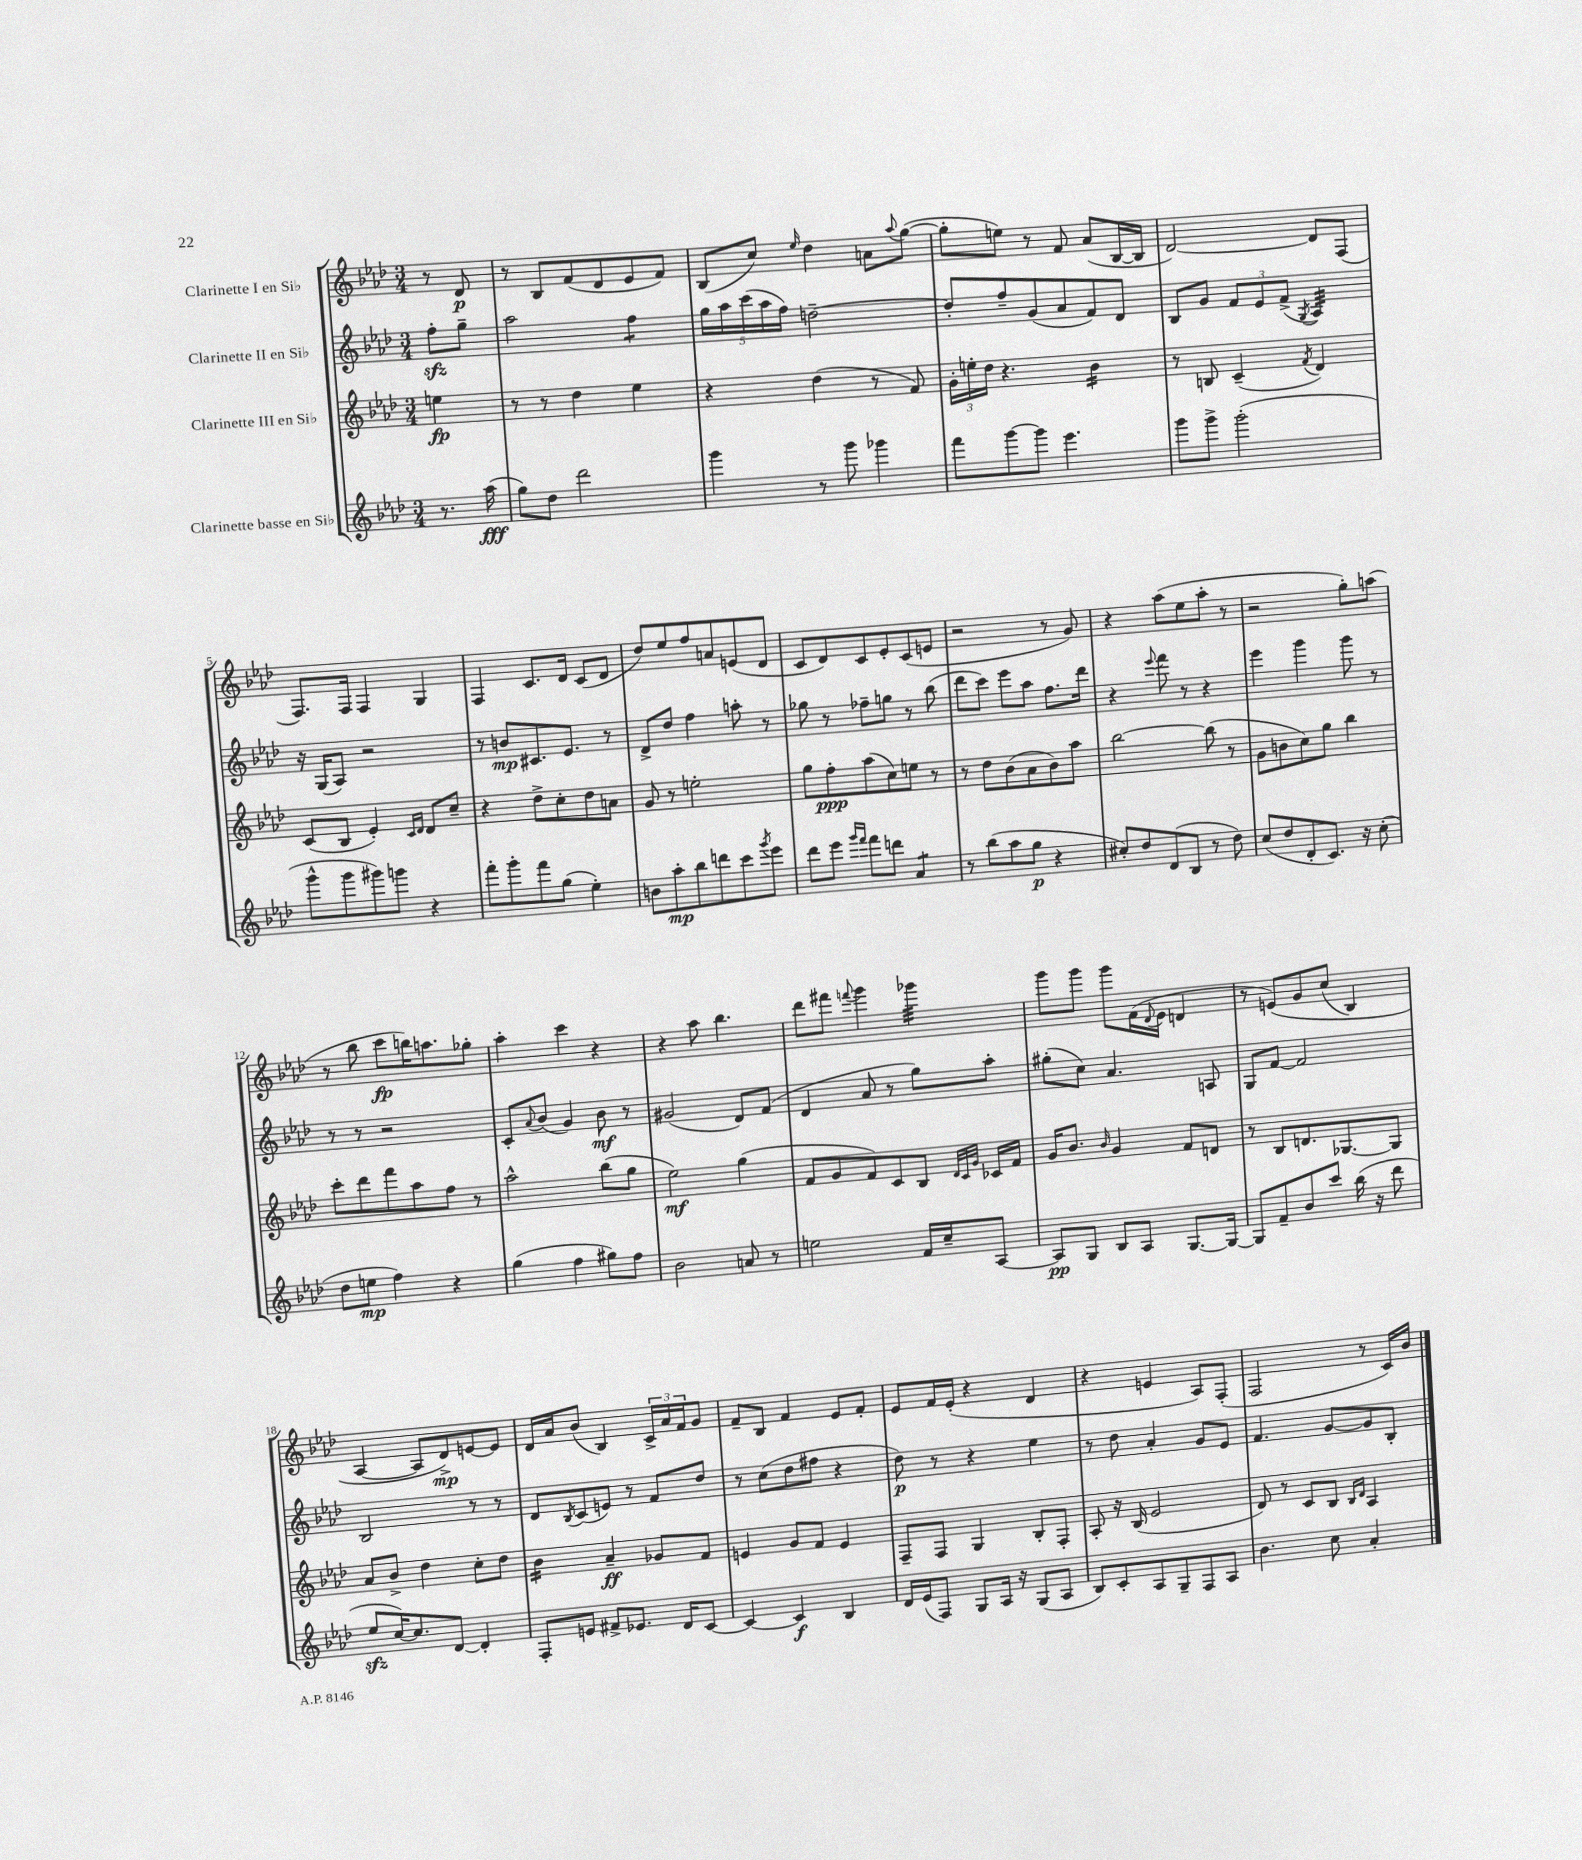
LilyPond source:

<<
\new StaffGroup <<
\new Staff = "s0" \with { instrumentName = "Clarinette I en Sib" } {
    \clef treble \key aes \major \numericTimeSignature \time 3/4 \partial 4
    r8 des'8\p |
    r8 bes8 f'8( des'8 ees'8 f'8) |
    bes8( c''8) \grace { ees''16 } des''4 a'8 \appoggiatura { aes''8 } g''8~( |
    g''8-. e''8) r8 f'8 aes'8( bes16~ bes16 |
    des'2~) des'8 f8( |
    f8.) f16 f4 g4 |
    f4 c'8. des'16 c'8( des'8 |
    des''8) ees''8 f''8 a'8 e'8( des'8 |
    c'8 des'8) c'8 ees'8-. c'8( e'8 |
    r2 r8 g'8) |
    r4 aes''8( ees''8 aes''8-. r8 |
    r2 g''8-.) a''8( |
    r8 bes''8 c'''8\fp b''16) a''8. ges''8-. |
    aes''4-. c'''4 r4 |
    r4 aes''8 bes''4. |
    des'''8 fis'''8 \appoggiatura { f'''8 } g'''4 ges'''4:32 |
    g'''8 g'''8 g'''8 f'16( \appoggiatura { des'8 } ees'16 d'4 |
    r8 e'8)\( g'8 c''8( bes4) |
    aes4~ aes8 des'8->\mp\) e'8~ e'8 |
    des'16 aes'16 bes'8( bes4) \tuplet 3/2 { c'16-> aes'16 f'16 } g'8 |
    f'8-- bes8 f'4 ees'8 f'8-. |
    ees'8 f'16 ees'16-.( r4 des'4 |
    r4 e'4 aes8) f8-.( |
    f2 r8 c'16) bes'16 \bar "|." |
}
\new Staff = "s1" \with { instrumentName = "Clarinette II en Sib" } {
    \clef treble \key aes \major \numericTimeSignature \time 3/4 \partial 4
    f''8-.\sfz g''8-- |
    aes''2 f''4:8 |
    \tuplet 5/4 { g''16 aes''16 c'''16( aes''16 f''16) } d''2~-- |
    d''8-. f''8-- g'8( aes'8 f'8) des'8 |
    bes8 g'8 \tuplet 3/2 { f'8 ees'8 f'8->( } \acciaccatura { g8 } aes4:32) |
    r16 g16( aes8) r2 |
    r8 b'8\mp cis'8. ees'8. r8 |
    des'8-> des''8 f''4 a''8-. r8 |
    ges''8 r8 fes''8-- g''8 r8 bes''8( |
    des'''8 c'''8) ees'''8 aes''8 f''8. des'''16 |
    r4 \appoggiatura { ees'''8 } f'''8 r8 r4 |
    ees'''4 g'''4 g'''8 r8 |
    r8 r8 r2 |
    c'8-. \appoggiatura { aes'8 } bes'8( g'4) bes'8\mf r8 |
    gis'2( des'8) f'8( |
    des'4 aes'8 r8 g''8) aes''8-. |
    gis''8-.( c''8) aes'4. a8 |
    g8 f'8~ f'2 |
    bes2 r8 r8 |
    des'8 \acciaccatura { bes8 } c'8( e'8) r8 f'8 des''8 |
    r8 c''8( des''8 fis''8 r4 |
    des''8\p) r8 r4 ees''4 |
    r8 des''8 aes'4-. g'8 ees'8 |
    f'4. g'8~ g'8 bes8-. \bar "|." |
}
\new Staff = "s2" \with { instrumentName = "Clarinette III en Sib" } {
    \clef treble \key aes \major \numericTimeSignature \time 3/4 \partial 4
    e''4\fp |
    r8 r8 des''4 ees''4 |
    r4 des''4( r8 f'8) |
    \tuplet 3/2 { g'16-. e''16-. des''16 } r4. bes'4:16 |
    r8 b8 c'4--( \acciaccatura { f'8 } des'4) |
    c'8( bes8 ees'4-.) \grace { c'16 des'16 } des'8 c''8-- |
    r4 des''8-> c''8-. des''8 a'8 |
    g'8 r8 e''2-. |
    g''8 f''8-.\ppp aes''8( c''8) e''8 r8 |
    r8 des''8 bes'8( aes'8 bes'8) aes''8 |
    bes''2~ bes''8( r8 |
    g'8 b'8 c''8) g''8 bes''4 |
    c'''8-. des'''8 f'''8 aes''8 f''8 r8 |
    aes''2-^ bes''8( g''8 |
    ees''2\mf) g''4( |
    f'8 g'8 f'8) c'8 bes8 \grace { des'32 c'32 g'32 } ces'16 f'16 |
    g'16 bes'8. \grace { bes'16 } g'4 f'8 d'8 |
    r8 bes8 d'8. ges8.~ ges8 |
    aes'8 bes'8-> des''4 c''8-. des''8 |
    bes'4:16 aes'4--\ff ges'8 f'8 |
    e'4 g'8 f'8 e'4 |
    f8-- f8 g4 bes8-. f8-. |
    aes8-. r16 bes16( ees'2 |
    des'8) r8 c'8 bes8 \grace { bes16 des'16 } aes4 \bar "|." |
}
\new Staff = "s3" \with { instrumentName = "Clarinette basse en Sib" } {
    \clef treble \key aes \major \numericTimeSignature \time 3/4 \partial 4
    r8. aes''16\fff( |
    g''8) des''8 des'''2 |
    g'''4 r8 g'''8 ges'''4 |
    f'''8 g'''8~ g'''8 ees'''4. |
    g'''8 g'''8-> g'''2-.( |
    g'''8-^ g'''8 gis'''8) g'''8 r4 |
    f'''8-. g'''8-. f'''8 g''8( ees''4-.) |
    b'8 aes''8-.\mp bes''8 d'''8 c'''8 \acciaccatura { g'''8 } ees'''8 |
    des'''8 ees'''8 \grace { g'''16 f'''16 } f'''8 d'''8 aes'4:8 |
    r8 bes''8( aes''8 g''8\p r4 |
    cis''8-.) des''8 des'8( bes8 r8 des''8) |
    c''8( des''8 des'8-. c'8.) r16 c''8-.( |
    des''8 e''8\mp f''4) r4 |
    g''4( f''4 gis''8) f''8 |
    bes'2 a'8 r8 |
    e''2 f'16 c''16-- aes8~ |
    aes8\pp g8 bes8 aes8 g8.~ g16~ |
    g8 f'8-- bes'8 c'''8 bes''16( r16 des'''8 |
    ees''8\sfz c''16~) c''8. des'8~ des'4-. |
    f8-. e'8 fis'8-> ees'8. des'16 c'8~ |
    c'4~ c'4\f bes4 |
    des'16 ees'16( f8) g8 aes16 r16 g8( aes8 |
    bes8) c'8-. aes8 g8-- f8 aes8 |
    bes'4. c''8 aes'4-. \bar "|." |
}
>>
>>
